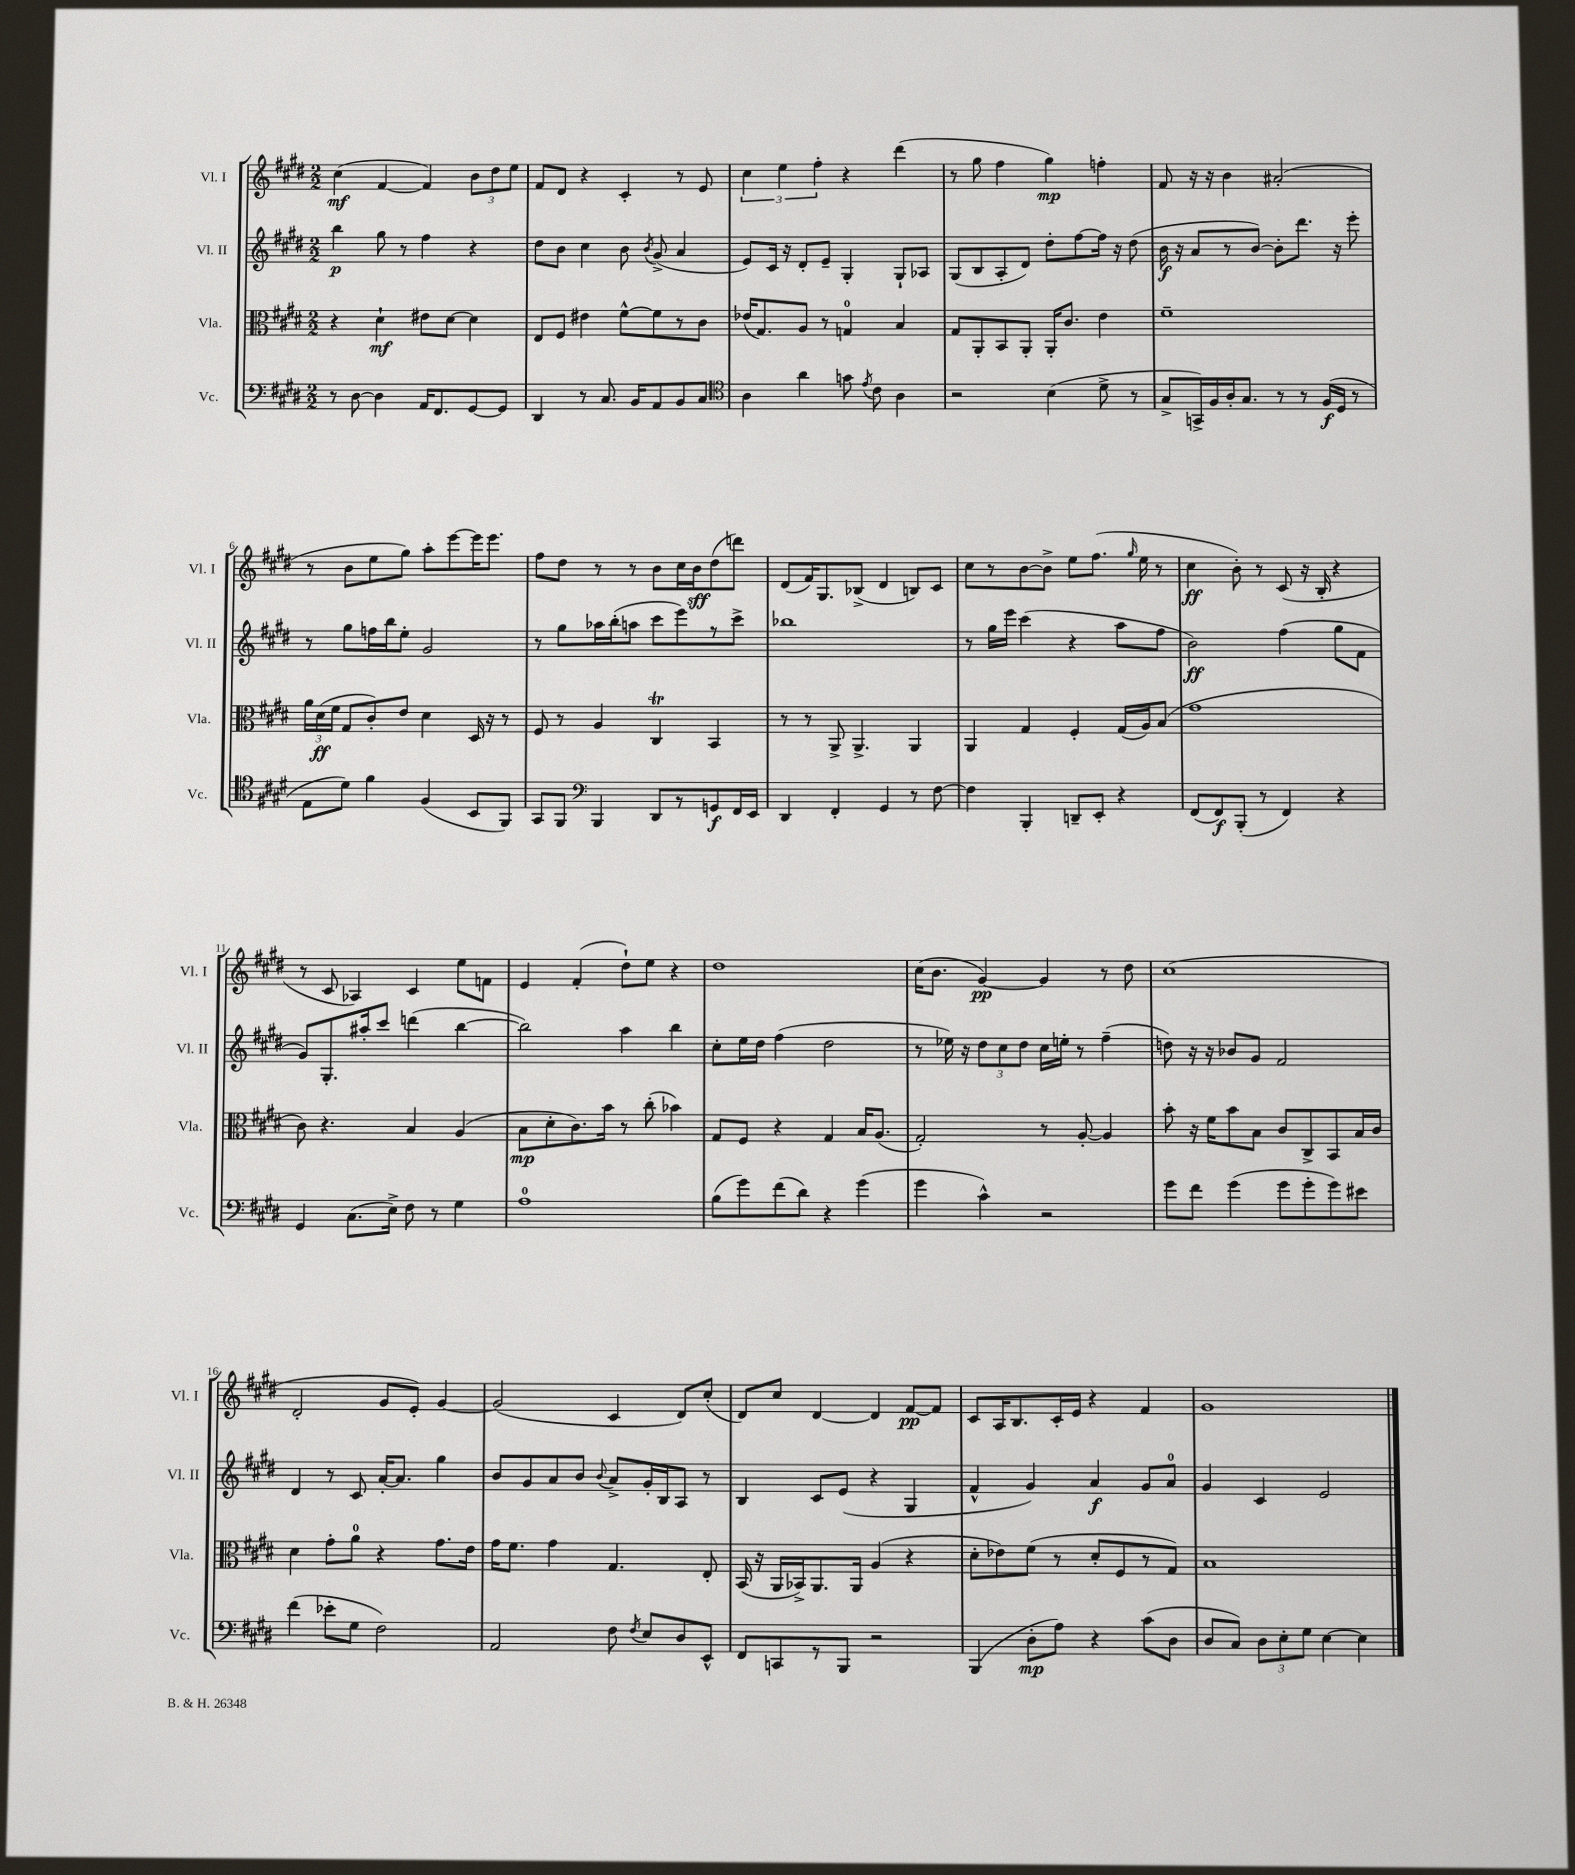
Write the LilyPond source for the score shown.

<<
\new StaffGroup <<
\new Staff = "s0" \with { instrumentName = "Vl. I" shortInstrumentName = "Vl. I" } {
    \clef treble \key e \major \numericTimeSignature \time 2/2
    \autoBeamOff cis''4\mf( fis'4~ fis'4) \tuplet 3/2 { b'8[ dis''8 e''8] } |
    fis'8[ dis'8] r4 cis'4-. r8 e'8 |
    \tuplet 3/2 { cis''4 e''4 fis''4-. } r4 dis'''4( |
    r8 gis''8 fis''4 gis''4\mp) f''4-. |
    fis'8 r16 r16 b'4 ais'2-.( |
    r8 b'8[ e''8 gis''8]) a''8[-. e'''8~ e'''16 e'''8.] |
    fis''8[ dis''8] r8 r8 b'8[ cis''16 b'16\sff dis''8( d'''8]) |
    dis'8[( fis'16) gis8. bes8]->( dis'4 b8[) cis'8] |
    cis''8[ r8 b'8~ b'8]-> e''8[ fis''8.]( \grace { gis''16 } e''16 r8 |
    cis''4\ff b'8-.) r8 cis'8( r16 b16-. r4 |
    r8 cis'8 aes4) cis'4 e''8[ f'8] |
    e'4 fis'4-.( dis''8[-!) e''8] r4 |
    dis''1 |
    cis''16[( b'8.] gis'4~\pp) gis'4 r8 dis''8 |
    cis''1( |
    dis'2-. gis'8[ e'8]-.) gis'4~ |
    gis'2( cis'4 dis'8[) cis''8]-.( |
    dis'8[) cis''8] dis'4~ dis'4 fis'8[~\pp fis'8] |
    cis'8[ a16 b8. cis'16-. e'16] r4 fis'4 |
    gis'1 \bar "|." |
}
\new Staff = "s1" \with { instrumentName = "Vl. II" shortInstrumentName = "Vl. II" } {
    \clef treble \key e \major \numericTimeSignature \time 2/2
    \autoBeamOff b''4\p gis''8 r8 fis''4 r4 |
    dis''8[ b'8] cis''4 b'8 \acciaccatura { b'8 } gis'8->( a'4 |
    e'8[) cis'16] r16 dis'8[-. e'8]-- gis4-. gis8[-! aes8] |
    gis8[( b8 a8-. dis'8]) dis''8[-. fis''8~ fis''16] r16 dis''8( |
    b'16\f r16 a'8[ r8 b'8]~) b'8[-. dis'''8.] r16 e'''8-. |
    r8 gis''8[ f''16 b''16 e''8]-. gis'2 |
    r8 gis''8[ aes''16 b''16-.( a''8] cis'''8[ e'''8) r8 cis'''8]-> |
    bes''1 |
    r8 gis''16[ e'''16] cis'''4( r4 a''8[ fis''8] |
    b'2\ff) fis''4( gis''8[ fis'8] |
    gis'8[) gis8.-. ais''16-. cis'''8] d'''4( b''4~ |
    b''2) a''4 b''4 |
    cis''8[-. e''16 dis''16] fis''4( dis''2 |
    r8 ees''16) r16 \tuplet 3/2 { dis''8[ cis''8 dis''8] } cis''16[ e''16]-. r8 fis''4--( |
    d''8) r16 r16 bes'8[ gis'8] fis'2 |
    dis'4 r8 cis'8 a'16[~-. a'8.] gis''4 |
    b'8[ gis'8 a'8 b'8] \appoggiatura { b'8 } a'8[-> gis'16-. b16 a8] r8 |
    b4 cis'8[ e'8]( r4 gis4 |
    fis'4-^ gis'4) a'4\f gis'8[ a'8]-0 |
    gis'4 cis'4 e'2 \bar "|." |
}
\new Staff = "s2" \with { instrumentName = "Vla." shortInstrumentName = "Vla." } {
    \clef alto \key e \major \numericTimeSignature \time 2/2
    \autoBeamOff r4 dis'4-!\mf eis'8[ dis'8]~ dis'4 |
    e8[ fis8] eis'4 fis'8[~-^ fis'8 r8 cis'8] |
    ees'16[( gis8.) a8] r8 g4-0 b4 |
    gis8[ a,8-. b,8 a,8]-. a,16[-. cis'8.] e'4 |
    fis'1-- |
    \tuplet 3/2 { a'16[ dis'16\ff( fis'16] } gis8[ cis'8-.) e'8] dis'4 dis16 r16 r8 |
    fis8 r8 a4 cis4\trill b,4 |
    r8 r8 a,8-> a,4.-> a,4 |
    a,4 gis4 fis4-. gis16[( a16) b8]( |
    gis'1 |
    cis'8) r4. b4 a4( |
    b8[\mp dis'8-. cis'8.) b'16] r8 cis''8-.( bes'4) |
    gis8[ fis8] r4 gis4 b16[ a8.]( |
    gis2-.) r8 a8~-. a4 |
    b'8-. r16 fis'16[ b'8 b8] cis'8[ cis8-> b,8 b16 cis'16] |
    dis'4 gis'8[-. a'8]-0 r4 gis'8.[ e'16] |
    gis'16[ fis'8.] gis'4 gis4. e8-. |
    b,16( r16 a,16[ bes,16->) a,8. a,16] a4( r4 |
    dis'8[-. ees'8) fis'8]( r8 dis'8[-. fis8 r8 gis8]) |
    b1 \bar "|." |
}
\new Staff = "s3" \with { instrumentName = "Vc." shortInstrumentName = "Vc." } {
    \clef bass \key e \major \numericTimeSignature \time 2/2
    \autoBeamOff r8 dis8~ dis4 a,16[ fis,8. gis,8~ gis,8] |
    dis,4 r8 cis8. b,16[ a,8 b,8 cis8] |
    \clef tenor a4 a'4 g'8 \acciaccatura { e'8 } cis'8 a4 |
    r2 b4( dis'8-> r8 |
    gis8[-> g,16->) fis16 a16-. gis8.] r8 r8 fis16[\f( dis16] r8 |
    e8[ dis'8]) fis'4 fis4( b,8[ fis,8]) |
    gis,8[ fis,8] \clef bass b,,4 dis,8[ r8 g,8\f fis,16 e,16] |
    dis,4 fis,4-. gis,4 r8 fis8~ |
    fis4 b,,4-. d,8[-- e,8]-. r4 |
    fis,8[( fis,8\f) b,,8]-.( r8 fis,4) r4 |
    gis,4 cis8.[( e16]->) fis8 r8 gis4 |
    a1-0 |
    b8[( gis'8) fis'8( dis'8]) r4 gis'4( |
    gis'4 cis'4-^) r2 |
    gis'8[ fis'8] gis'4( gis'8[ gis'8-. gis'8) eis'8] |
    fis'4( ees'8[-. gis8] fis2) |
    a,2 fis8 \acciaccatura { fis8 } e8[ dis8 e,8]-^ |
    fis,8[ c,8 r8 b,,8] r2 |
    b,,4( dis8[-.\mp a8]) r4 cis'8[( dis8] |
    dis8[ cis8]) \tuplet 3/2 { dis8[ e8-. gis8] } e4~ e4 \bar "|." |
}
>>
>>
